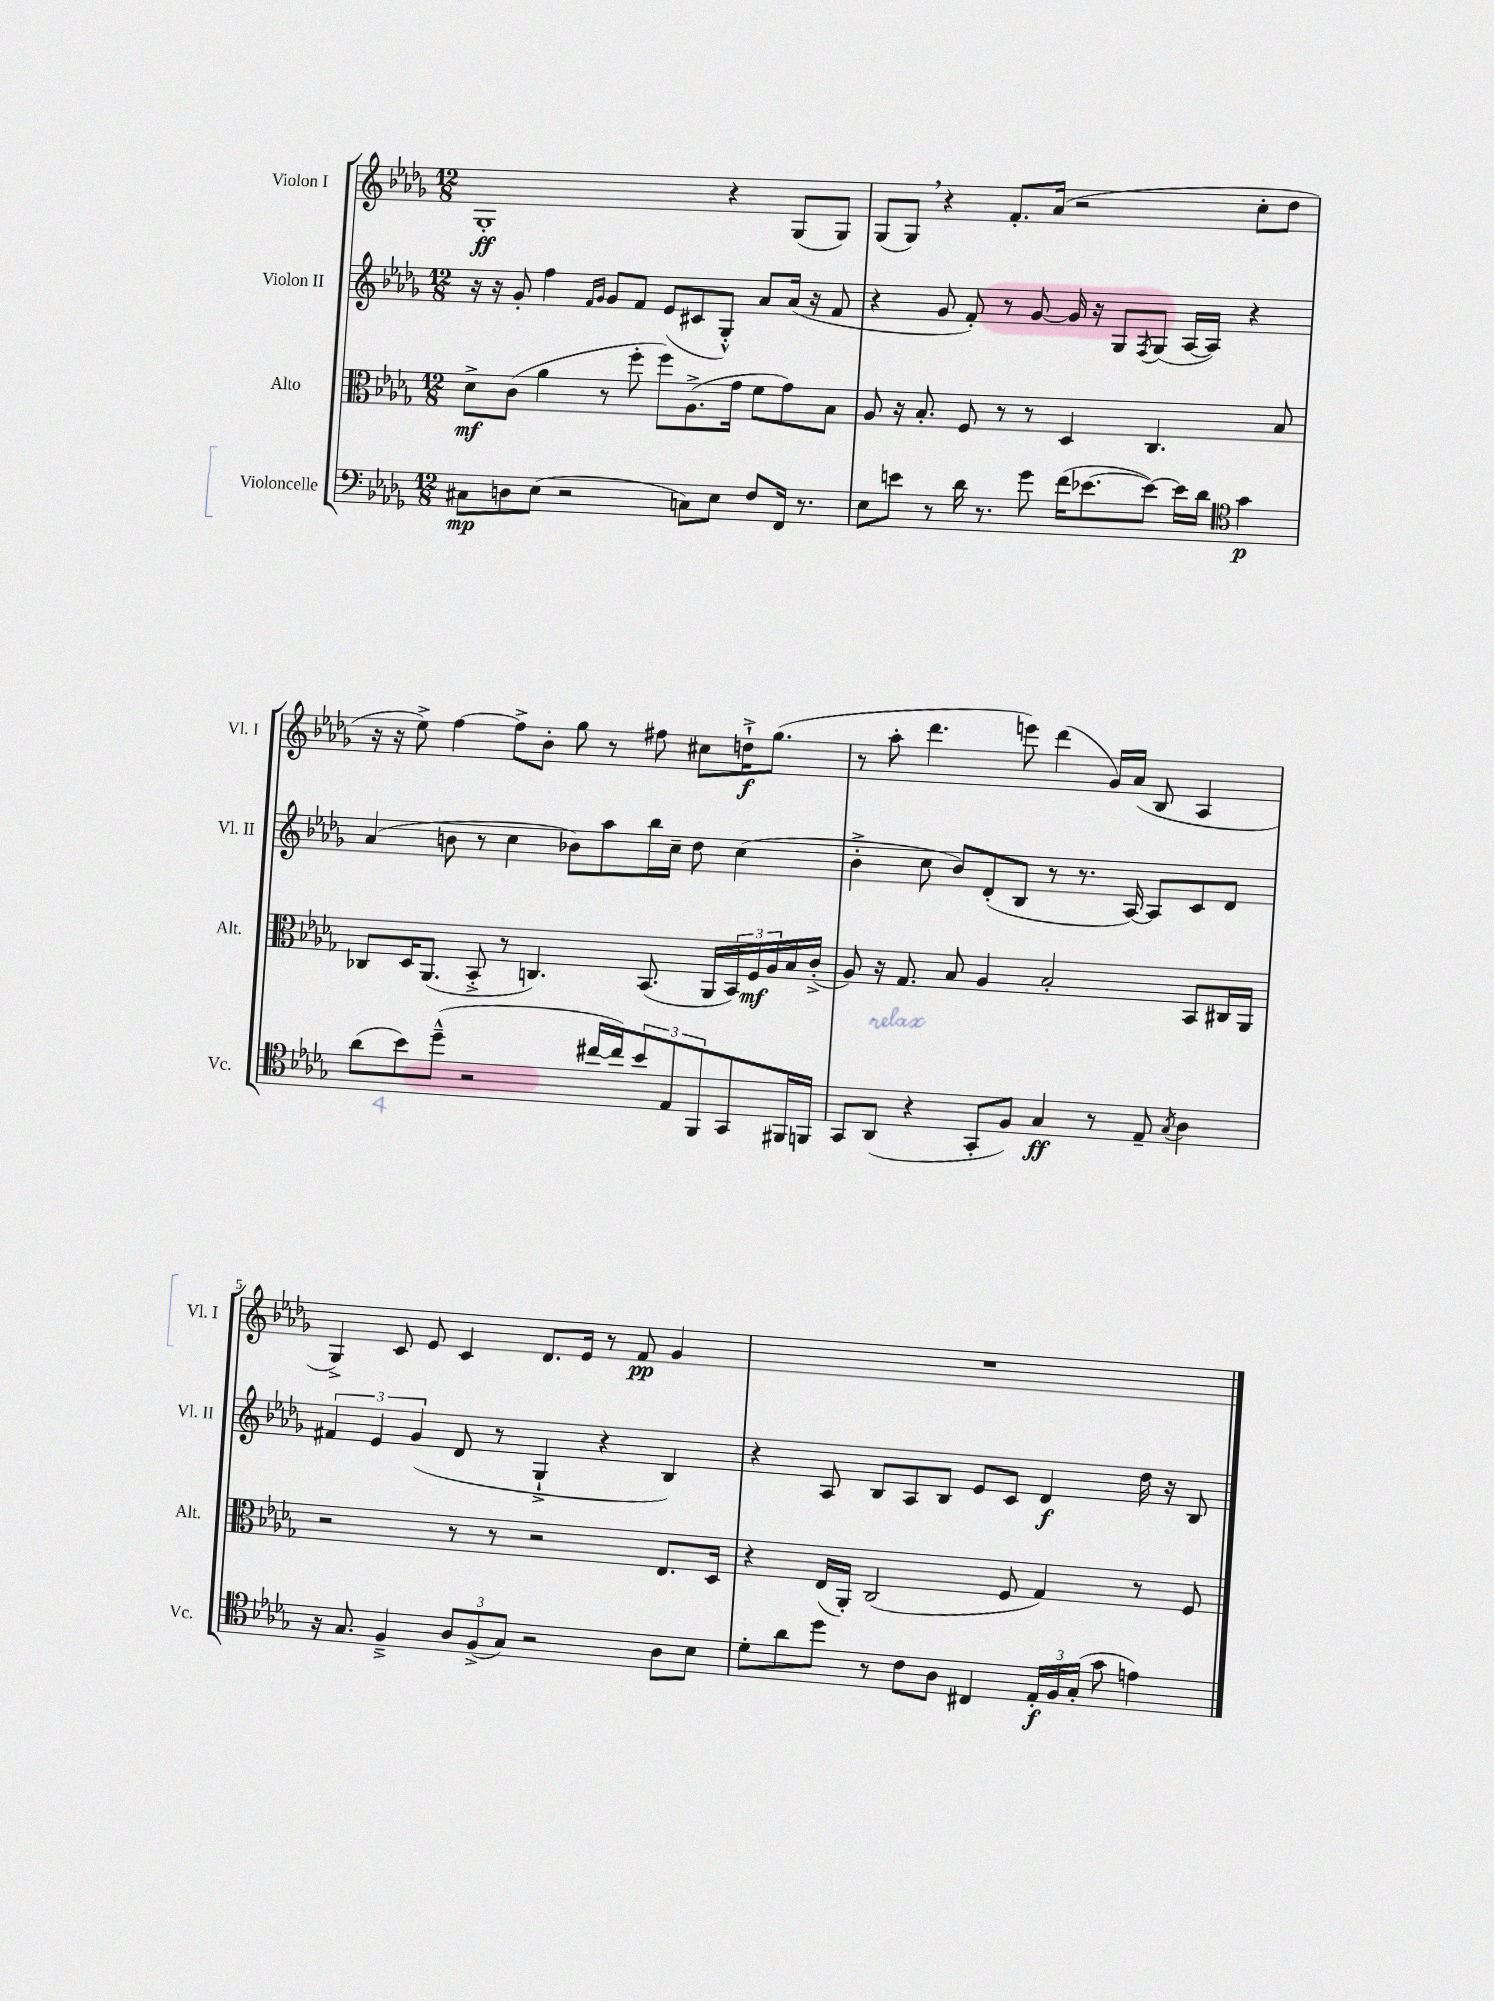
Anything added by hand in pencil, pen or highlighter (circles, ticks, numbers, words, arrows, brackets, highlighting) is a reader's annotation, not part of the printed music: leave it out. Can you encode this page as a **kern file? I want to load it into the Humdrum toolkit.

**kern	**dynam	**kern	**dynam	**kern	**dynam	**kern	**dynam
*part4	*part4	*part3	*part3	*part2	*part2	*part1	*part1
*staff4	*staff4	*staff3	*staff3	*staff2	*staff2	*staff1	*staff1
*I"Violoncelle	*	*I"Alto	*	*I"Violon II	*	*I"Violon I	*
*I'Vc.	*	*I'Alt.	*	*I'Vl. II	*	*I'Vl. I	*
*clefF4	*	*clefC3	*	*clefG2	*	*clefG2	*
*k[b-e-a-d-g-]	*	*k[b-e-a-d-g-]	*	*k[b-e-a-d-g-]	*	*k[b-e-a-d-g-]	*
*M12/8	*	*M12/8	*	*M12/8	*	*M12/8	*
=1	=1	=1	=1	=1	=1	=1	=1
8C#X\L	mp	8d-^\L	mf	16r	.	1G-'	ff
.	.	.	.	16r	.	.	.
8Dn\	.	(8c\J	.	8g-'/	.	.	.
(8E-\J	.	4a-\	.	4ff\	.	.	.
2r	.	.	.	.	.	.	.
.	.	.	.	16qqf/LL	.	.	.
.	.	.	.	16qqg-/JJ	.	.	.
.	.	8r	.	8g-/L	.	.	.
.	.	8ff'\	.	8f/J	.	.	.
.	.	8ff\L)	.	(8e-/L	.	.	.
8Cn\L)	.	(8.A-^\	.	8c#X/	.	.	.
8E-\J	.	.	.	8G-'^^/J)	.	4r	.
.	.	16g-\Jk	.	.	.	.	.
8F/L	.	8f\L	.	8a-/L	.	.	.
16FF/Jk	.	8g-\)	.	(16a-/Jk	.	(8G-/L	.
8.r	.	.	.	16r	.	.	.
.	.	8B-\J	.	8f/	.	8G-/J)	.
=2	=2	=2	=2	=2	=2	=2	=2
8E-\L	.	8A-/	.	4r	.	(8G-/L	.
8en\J	.	16r	.	.	.	8G-,/J)	.
.	.	8.B-'/	.	.	.	.	.
8r	.	.	.	8g-/	.	4r	.
16d-\	.	8F/	.	8f'/)	.	.	.
8.r	.	.	.	.	.	.	.
.	.	8r	.	8r	.	8.f'/L	.
8g-\	.	8r	.	[8g-/	.	.	.
.	.	.	.	.	.	(16a-/Jk	.
(16f\KL	.	4D-/	.	16g-/]	.	2r	.
[8.e-X\	.	.	.	16r	.	.	.
.	.	.	.	8G-/L	.	.	.
.	.	.	.	8qF/	.	.	.
8e-\J_)	.	4.C/	.	(8G-/J	.	.	.
16e-\LL]	.	.	.	[16A-/LL	.	.	.
16d-\JJ	.	.	.	16A-/JJ])	.	.	.
*clefC4	*	*	*	*	*	*	*
4g-\	p	.	.	4r	.	8cc'\L	.
.	.	8B-/	.	.	.	8dd-\J	.
!!LO:LB:g=z
=3	=3	=3	=3	=3	=3	=3	=3
(8a-\L	.	8C-X/L	.	(4a-/	.	16r	.
.	.	.	.	.	.	16r	.
8b-\)	.	16D-/K	.	.	.	8ee-^\)	.
.	.	(8.AA-/J	.	.	.	.	.
(8dd-~^^\J	.	.	.	8bn\	.	[4ff\	.
2r	.	8BB-'^/	.	8r	.	.	.
.	.	8r	.	4cc\	.	8ff^\L]	.
.	.	4.Cn/)	.	.	.	8b-'\J	.
.	.	.	.	8b-X\L)	.	8gg-\	.
[16cc#X/LL	.	.	.	8aa-\	.	8r	.
16cc#/J])	.	.	.	.	.	.	.
12b-/	.	(8.BB-/	.	16bb-\L	.	8ff#X\	.
.	.	.	.	16cc~\JJ	.	.	.
12E-/	.	.	.	.	.	.	.
.	.	.	.	8dd-\	.	8cc#X\L	.
12FF/	.	.	.	.	.	.	.
.	.	16AA-/LL	.	.	.	.	.
8GG-/	.	24BB-/)	.	(4cc\	.	16ddn`^\K	f
.	.	24F/	mf	.	.	.	.
.	.	.	.	.	.	(8.gg-\J	.
.	.	24A-/	.	.	.	.	.
16FF#X/L	.	16B-/	.	.	.	.	.
16FFn/JJ	.	(16c'^/JJ	.	.	.	.	.
=4	=4	=4	=4	=4	=4	=4	=4
8GG-/L	.	8A-/)	.	4b-'^\	.	8r	.
(8AA-/J	.	16r	.	.	.	8aa-'\	.
.	.	8.G-/	.	.	.	.	.
4r	.	.	.	8cc\	.	4.ddd-\	.
.	.	8B-/	.	8b-/L)	.	.	.
8GG-'/L	.	4A-/	.	(8d-'/	.	.	.
8F/J)	.	.	.	8B-/J	.	8eeen\)	.
4G-/	ff	2B-'/	.	8r	.	(4ddd-\	.
.	.	.	.	8.r	.	.	.
8r	.	.	.	.	.	16g-/LL)	.
.	.	.	.	[16A-/)	.	(16a-/JJ	.
8E-~/	.	.	.	8A-/L]	.	8B-/	.
8qG-/	.	.	.	.	.	.	.
4A-\	.	8BB-/L	.	8c/	.	4A-/	.
.	.	16C#X/L	.	8d-/J	.	.	.
.	.	16AA-/JJ	.	.	.	.	.
!!LO:LB:g=z
=5	=5	=5	=5	=5	=5	=5	=5
16r	.	2r	.	6f#X/	.	4G-^/)	.
8.G-/	.	.	.	.	.	.	.
.	.	.	.	6e-/	.	.	.
4F~^/	.	.	.	.	.	8c/	.
.	.	.	.	(6g-/	.	.	.
.	.	.	.	.	.	8e-/	.
12A-/L	.	8r	.	8d-/	.	4c/	.
(12F^/	.	.	.	.	.	.	.
.	.	8r	.	8r	.	.	.
12G-/J)	.	.	.	.	.	.	.
2r	.	2r	.	4G-`^/	.	8.d-/L	.
.	.	.	.	.	.	16e-/Jk	.
.	.	.	.	4r	.	8r	.
.	.	.	.	.	.	8f/	pp
8A-\L	.	8.E-/L	.	4B-/)	.	4g-/	.
8B-\J	.	.	.	.	.	.	.
.	.	16D-/Jk	.	.	.	.	.
=6	=6	=6	=6	=6	=6	=6	=6
8d-'\L	.	4r	.	4r	.	1.r	.
8a-\	.	.	.	.	.	.	.
8dd-\J	.	(16E-/LL	.	8A-/	.	.	.
.	.	16AA-'/JJ)	.	.	.	.	.
8r	.	(2C/	.	8B-/L	.	.	.
8c\L	.	.	.	8A-/	.	.	.
8A-\J	.	.	.	8B-/J	.	.	.
4C#X/	.	.	.	8e-/L	.	.	.
.	.	8F/	.	8c/J	.	.	.
24E-'/LL	f	4G-/)	.	4d-/	f	.	.
24F/	.	.	.	.	.	.	.
(24G-'/JJ	.	.	.	.	.	.	.
8g-\	.	.	.	.	.	.	.
4en\)	.	8r	.	16dd-\	.	.	.
.	.	.	.	16r	.	.	.
.	.	8F/	.	8B-/	.	.	.
==	==	==	==	==	==	==	==
*-	*-	*-	*-	*-	*-	*-	*-
